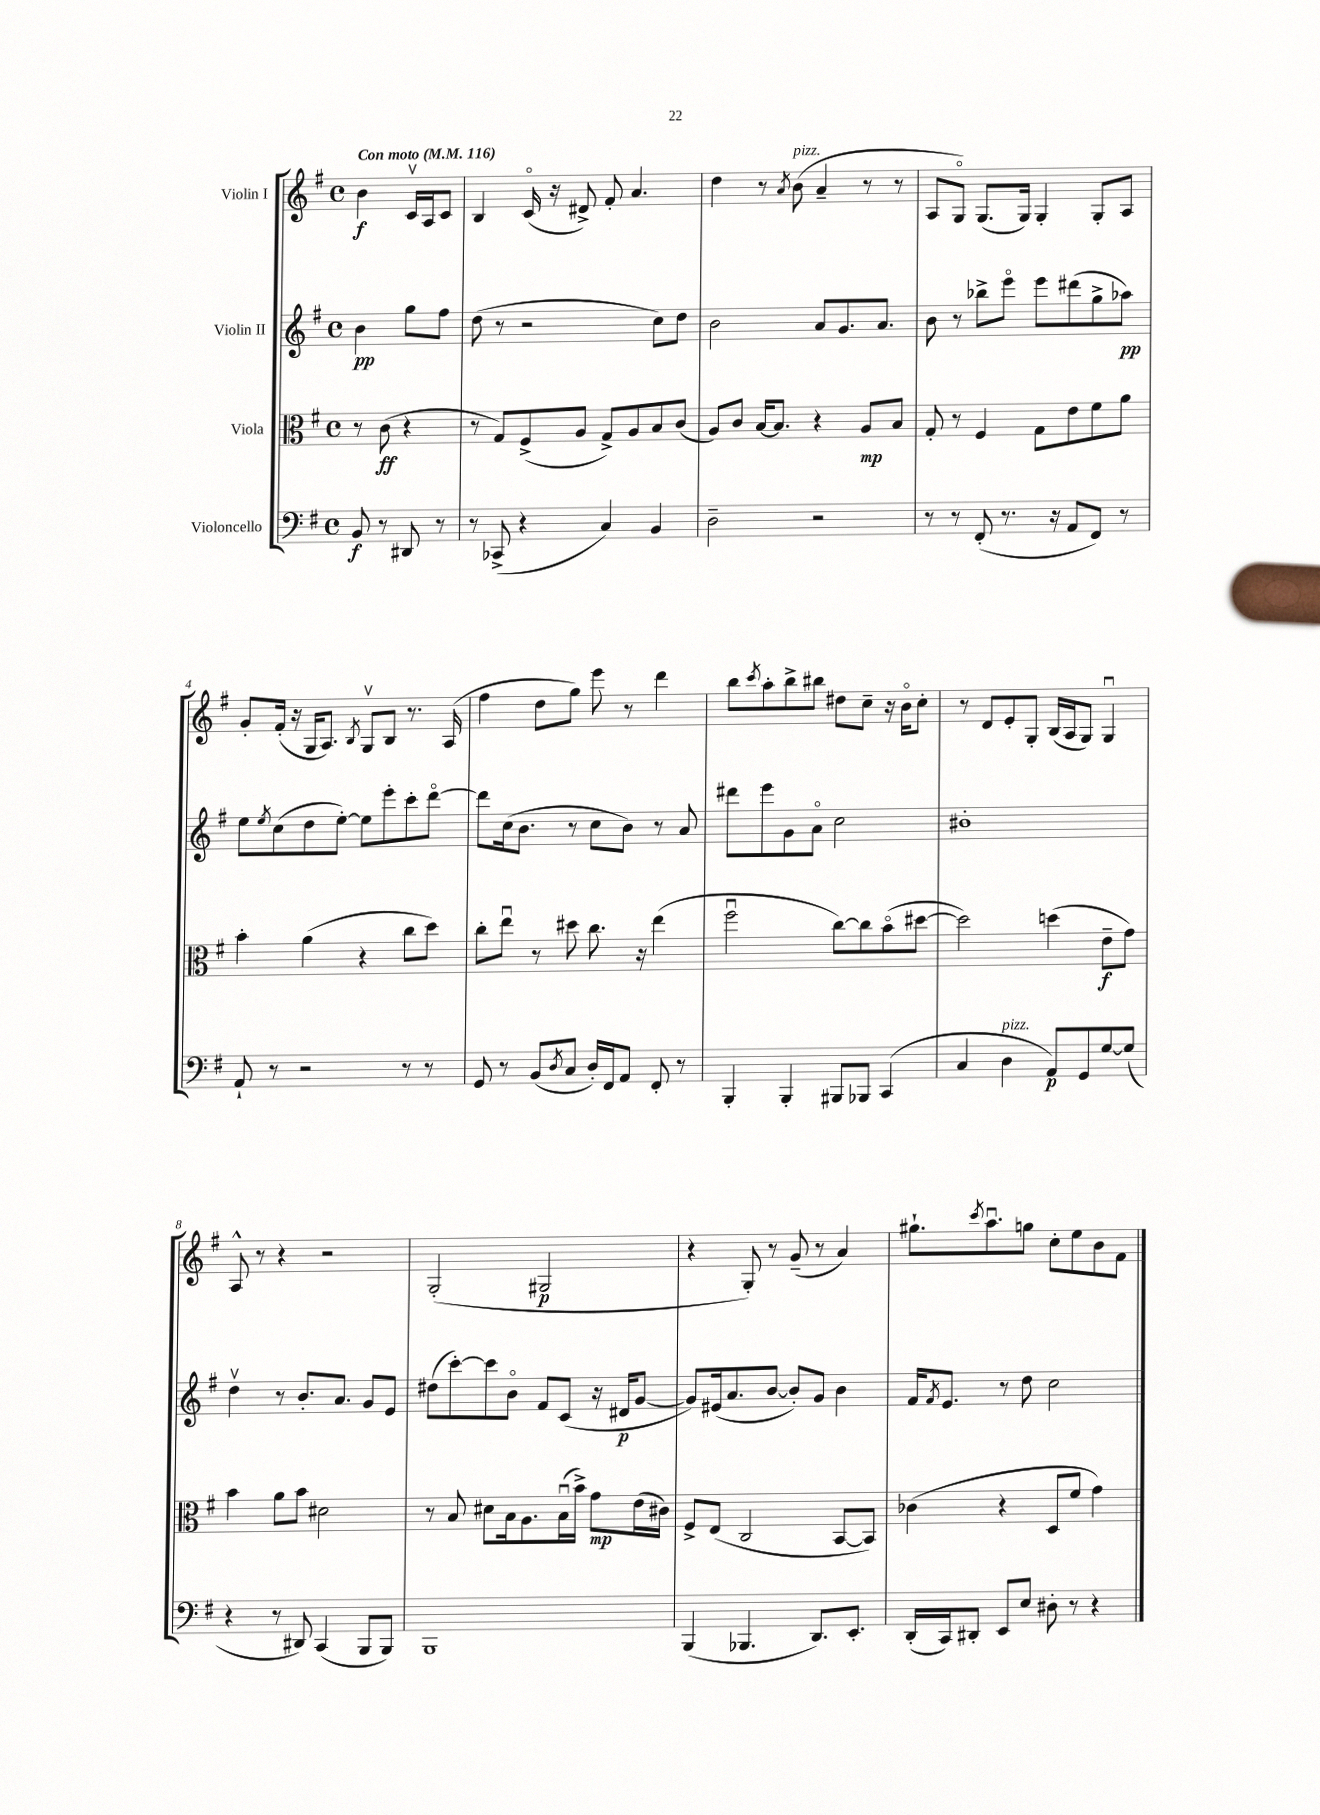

**kern	**kern	**kern	**kern
*staff4	*staff3	*staff2	*staff1
*clefF4	*clefC3	*clefG2	*clefG2
*k[f#]	*k[f#]	*k[f#]	*k[f#]
*M4/4	*M4/4	*M4/4	*M4/4
*met(c)	*met(c)	*met(c)	*met(c)
*MM116	*MM116	*MM116	*MM116
8BB	8r	4b	4b
8r	(8c	.	.
8DD#	4r	8gg	16cv
.	.	.	16A
8r	.	8ff#	8c
=	=	=	=
8r	8r	(8dd	4B
(8CC-^	8G)	8r	.
4r	(8F#^	2r	(16co
.	.	.	16r
.	8A	.	8d#^)
4C)	8G^)	.	8f#'
.	8A	.	4.a
4BB	8B	8cc)	.
.	(8c	8dd	.
=	=	=	=
2D~	8A)	2b	4dd
.	8c	.	.
.	[16B	.	8r
.	8.B]	.	.
.	.	.	8qa
.	.	.	(8b
2r	4r	8a	4a~
.	.	8.g	.
.	8A	.	8r
.	.	8.a	.
.	8B	.	8r
=	=	=	=
8r	8G'	8b	8A
8r	8r	8r	8Go)
(8FF#'	4F#	8bb-^	(8.G
8.r	.	8eeeo	.
.	.	.	16G)
.	8G	8eee	4G'
16r	.	.	.
8AA	8e	(8ddd#	.
8FF#)	8f#	8gg^	8G'
8r	8a	8aa-)	8A
=	=	=	=
8AA`	4b'	8ee	8g'
.	.	8qee	.
8r	.	(8cc	(16f#'
.	.	.	16r
2r	(4a	8dd	16G
.	.	.	8.A)
.	.	[8ee')	.
.	.	.	8qB
.	4r	8ee]	8Gv
.	.	8eee'	8B
8r	8cc	8ccc'	8.r
8r	8dd)	[8dddo	.
.	.	.	(16A
=	=	=	=
8GG	8cc'	8ddd]	4ff#
8r	8eeu	(16cc	.
.	.	8.b	.
(8BB	8r	.	8dd
8qD	.	.	.
8C	8dd#	8r	8gg)
16D')	8.cc	8cc	8eee
16FF#	.	.	.
8AA	.	8b)	8r
.	16r	.	.
8FF#'	(4ee	8r	4ddd
8r	.	8a	.
=	=	=	=
4BBB'	2ff#u	8ddd#	8bb
.	.	.	8qccc
.	.	8eee	8aa'
4BBB'	.	8g	8bb^
.	.	8ao	8bb#
8BBB#	[8cc)	2cc	8dd#
8BBB-	8cc]	.	8cc~
(4CC	(8bo	.	16r
.	.	.	16bo
.	[8dd#	.	8cc'
=	=	=	=
4C	2dd#])	1b#'	8r
.	.	.	8d
4D	.	.	8e'
.	.	.	8G'
8AA)	(4dd	.	(16B
.	.	.	16A
8GG	.	.	8G)
[8G	8e~	.	4Gu
(8G]	8g)	.	.
=	=	=	=
4r	4b	4ddv	8A^^
.	.	.	8r
8r	8a	8r	4r
8DD#)	8b	8.b'	.
(4CC	2d#	.	2r
.	.	8.a	.
8BBB	.	8g	.
8BBB)	.	8e	.
=	=	=	=
1BBB	8r	(8dd#	(2G'
.	8B	[8ccc')	.
.	8d#	8ccc]	.
.	16B	8bo	.
.	8.A	.	.
.	.	8f#	2G#
.	(16Bu	(8c	.
.	16b^)	.	.
.	8g	16r	.
.	.	16d#	.
.	(16e	[8g	.
.	16c#)	.	.
=	=	=	=
(4BBB	8F#^	8g])	4r
.	(8E	(16e#	.
.	.	8.a	.
4.BBB-	2C	.	8G')
.	.	[8b	8r
.	.	8b'])	(8g~
8.DD)	.	8g	8r
.	[8BB	4b	4a)
8.EE'	.	.	.
.	8BB])	.	.
=	=	=	=
(16DD'	(4c-	16f#	8.gg#`
.	.	8qf#	.
16CC)	.	8.e	.
8DD#'	.	.	.
.	.	.	8qccc
.	.	.	8.aau
8EE	4r	8r	.
8E	.	8dd	8gg
8D#'	8D	2cc	8cc'
8r	8f#	.	8ee
4r	4g)	.	8b
.	.	.	8f#
==	==	==	==
*-	*-	*-	*-
